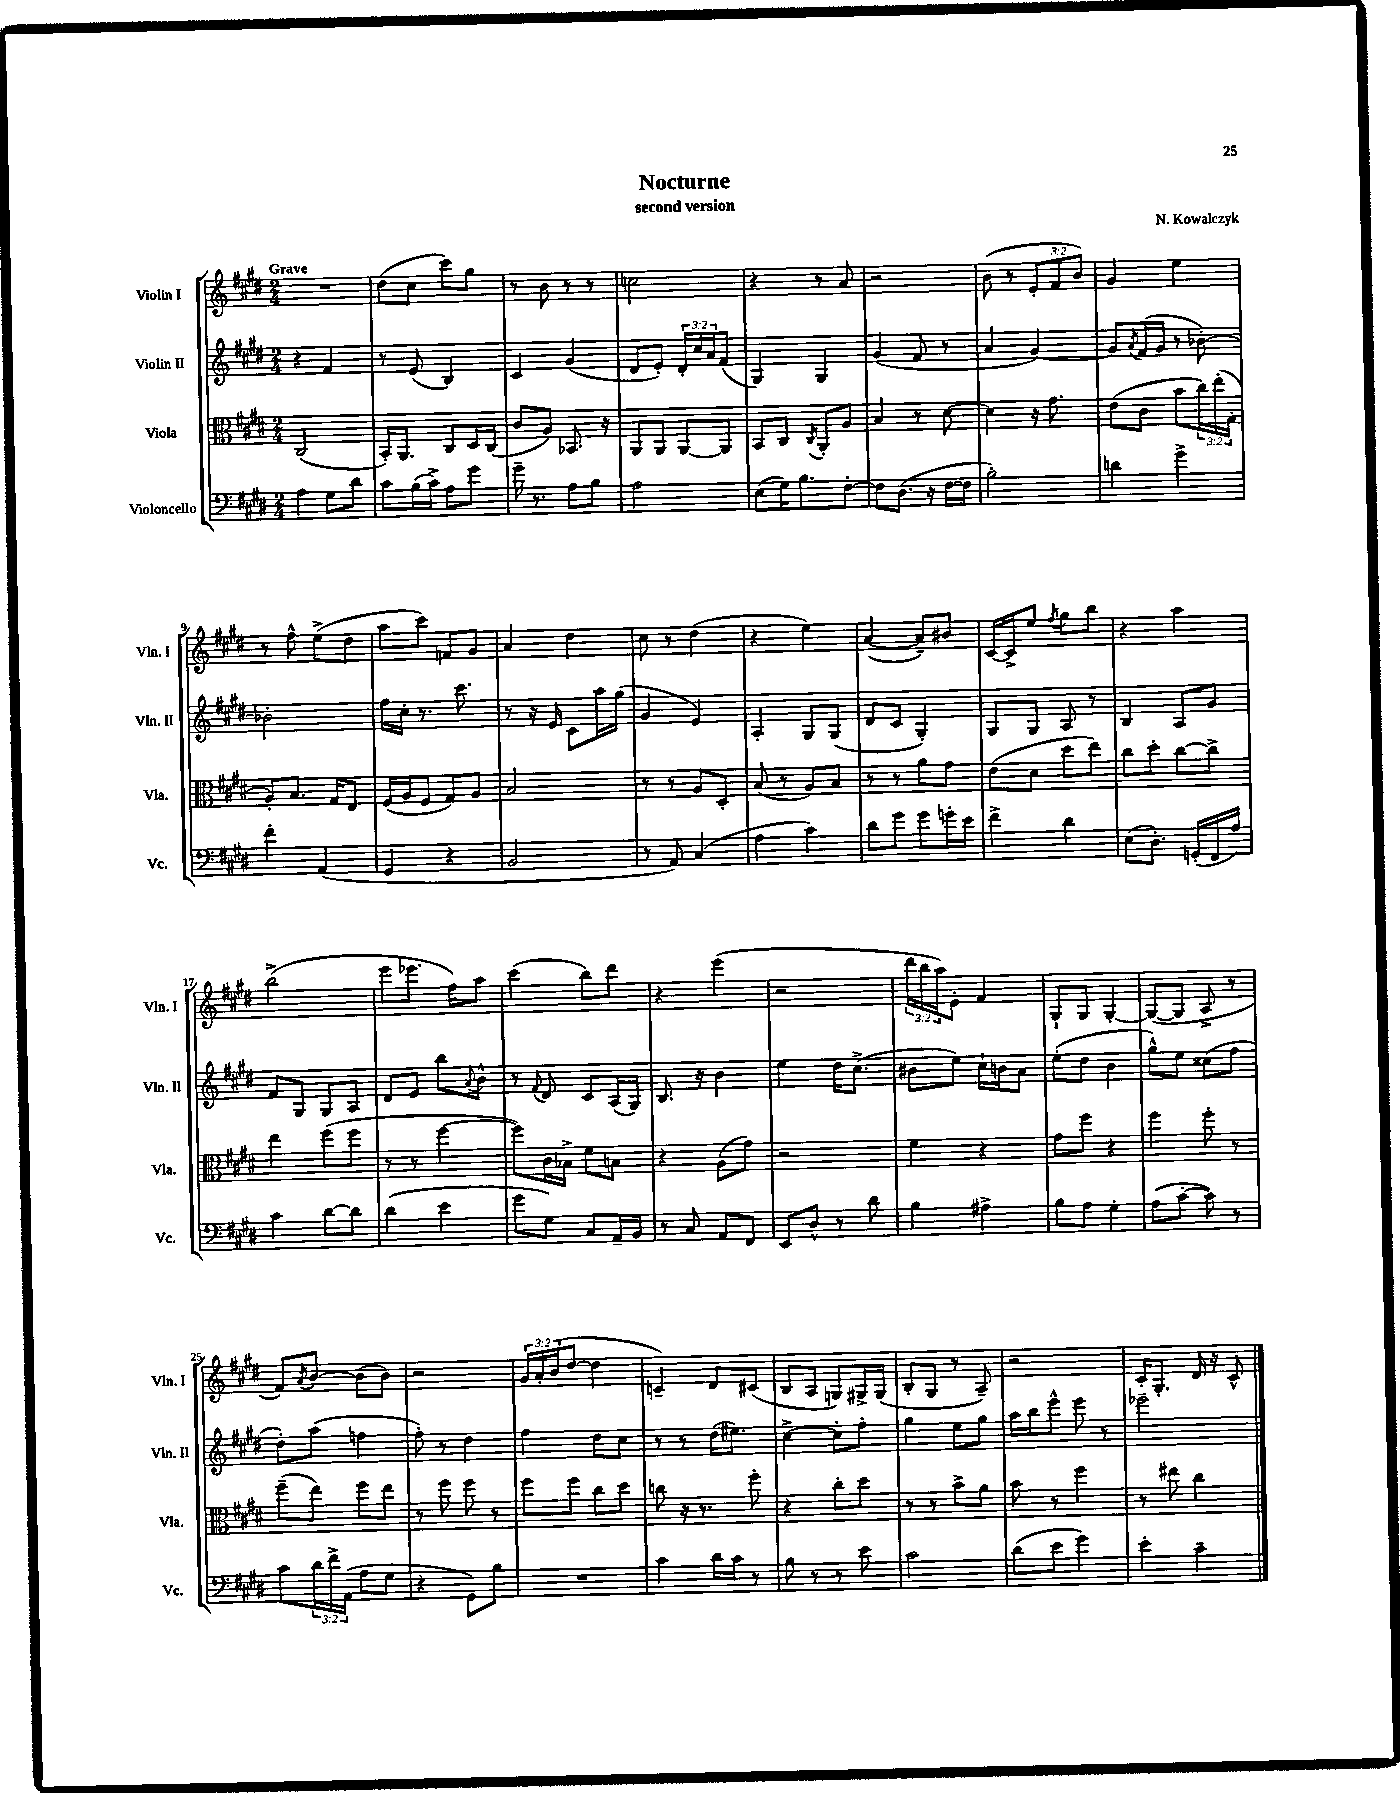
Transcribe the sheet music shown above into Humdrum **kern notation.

**kern	**kern	**kern	**kern
*part4	*part3	*part2	*part1
*staff4	*staff3	*staff2	*staff1
*I"Violoncello	*I"Viola	*I"Violin II	*I"Violin I
*I'Vc.	*I'Vla.	*I'Vln. II	*I'Vln. I
*clefF4	*clefC3	*clefG2	*clefG2
*k[f#c#g#d#]	*k[f#c#g#d#]	*k[f#c#g#d#]	*k[f#c#g#d#]
*M2/4	*M2/4	*M2/4	*M2/4
=1	=1	=1	=1
!	!	!	!LO:TX:a:B:t=Grave
4A\	(2C#/	4r	2r
8G#\L	.	4f#/	.
8d#\J	.	.	.
=2	=2	=2	=2
8c#\L	16BB'/KL)	8r	(8dd#\L
.	8.AA/J	.	.
(16B\L	.	(8e/	8cc#\J
16c#^\JJ)	.	.	.
8A\L	8C#/L	4B/)	8ccc#\L)
8g#\J	16D#/L	.	8gg#\J
.	(16C#/JJ	.	.
=3	=3	=3	=3
16g#~\	8c#/L	4c#/	8r
8.r	.	.	.
.	8A/J)	.	8b\
8A\L	8.BB-X/	(4g#/	8r
8B\J	.	.	8r
.	16r	.	.
=4	=4	=4	=4
2A\	8AA/L	8d#/L	2ccn\
.	8AA/J	8e'/J)	.
.	[8AA/L	24d#'/LL	.
.	.	24cc#/	.
.	.	24a/J	.
.	8AA/J]	(8f#/J	.
=5	=5	=5	=5
(8E\L	8BB/L	4G#/)	4r
16G#\K)	8C#/J	.	.
8.B\	.	.	.
.	8qC#/	.	.
.	8AA'/L	4G#/	8r
[8F#'\J	8A/J	.	8a/
=6	=6	=6	=6
8F#\L]	4B/	(4g#/	2r
(8.D#\J	.	.	.
.	8r	8f#/	.
16r	.	.	.
[16F#\LL	[8d#\	8r	.
16F#\JJ]	.	.	.
=7	=7	=7	=7
2B'\)	4d#\]	4a/	(8b\
.	.	.	8r
.	16r	[4g#/)	12e'/L
.	8.g#\	.	.
.	.	.	12f#/
.	.	.	12b/J)
=8	=8	=8	=8
4dn\	(8e\L	8g#/L]	4g#/
.	.	8qa/	.
.	8c#\J	(16f#/L	.
.	.	16g#/JJ	.
4g#^\	8b\L	8r	4ee\
.	24cc#\L)	[8b-X'\)	.
.	(24ee'\	.	.
.	24G#'\JJ	.	.
!!LO:LB:g=z
=9	=9	=9	=9
4f#'\	8A'/L)	2b-X'\]	8r
.	8.B/J	.	8ff#^^\
(4AA/	.	.	(8ee^\L
.	16G#/KL	.	.
.	8E/J	.	8dd#\J
=10	=10	=10	=10
4GG#/	(16F#/LL	16ff#\LL	8aa\L
.	16A/J	16cc#'\JJ	.
.	8F#/J	8.r	8ccc#\J)
4r	8G#/L)	.	8fn/L
.	.	8.ccc#\	.
.	8A/J	.	8g#/J
=11	=11	=11	=11
2BB/	2B/	8r	4a/
.	.	16r	.
.	.	16e/	.
.	.	8c#\L	4dd#\
.	.	16aa\L	.
.	.	(16gg#\JJ	.
=12	=12	=12	=12
8r	8r	4g#/	8cc#\
8AA/)	8r	.	8r
(4C#/	8A/L	4e/)	(4dd#\
.	8D#'/J	.	.
=13	=13	=13	=13
4A\	(8B/	4A'/	4r
.	8r	.	.
4c#\)	8A/L)	8G#/L	4ee\)
.	8B/J	(8G#/J	.
=14	=14	=14	=14
8d#\L	8r	8d#/L	([4a/
8g#\J	8r	8c#/J	.
8g#\L	8a\L	4G#'/)	8a~/L])
16gn'\L	8g#\J	.	8b#X/J
16e\JJ	.	.	.
=15	=15	=15	=15
4f#^\	(8e\L	8G#/L	[16c#/LL
.	.	.	16c#^/J]
.	8d#\J	8G#/J	8ee/J
.	.	.	8qff#/
4d#\	8dd#\L	8A/	8gg#\L
.	8ee\J)	8r	8bb\J
=16	=16	=16	=16
(8E\L	8cc#\L	4B/	4r
8.D#'\J)	8dd#'\J	.	.
.	[8cc#\L	8A/L	4aa\
(16GGn'/LL	.	.	.
16FF#/	8cc#^\J]	8g#/J	.
16A/JJ)	.	.	.
!!LO:LB:g=z
=17	=17	=17	=17
4c#\	4ee\	8f#/L	(2bb^\
.	.	8G#/J	.
[8d#\L	(8ff#\L	8G#/L	.
8d#\J]	8ff#\J	8A/J	.
=18	=18	=18	=18
(4d#\	8r	8d#/L	8eee\L
.	8r	8e/J	8.eee-X\J
4e\	[4ff#\	8bb\L	.
.	.	.	16ff#\KL)
.	.	8qqa/	.
.	.	8b^^\J	8aa\J
=19	=19	=19	=19
8g#\L	8ff#\L])	8r	(4ccc#\
.	.	8qqf#/	.
8G#\J)	16c#\L	8d#/	.
.	16B-X^\JJ	.	.
8C#/L	8f#\L	8c#/L	8bb\L)
16AA~/L	8Bn\J	(16A/L	8ddd#\J
16BB/JJ	.	16G#/JJ)	.
=20	=20	=20	=20
8r	4r	8.B/	4r
8C#/	.	.	.
.	.	16r	.
8AA/L	(8A\L	4b\	(4eee\
8FF#/J	8g#\J)	.	.
=21	=21	=21	=21
8EE/L	2r	4ee\	2r
8D#^^/J	.	.	.
8r	.	16dd#\KL	.
.	.	(8.cc#^\J	.
8d#\	.	.	.
=22	=22	=22	=22
4B\	4f#\	8b#X\L	24ddd#\LL
.	.	.	24bb\
.	.	.	24aa\J)
.	.	8ee\J)	8e'\J
4A#X^\	4r	16cc#`\LL	4f#/
.	.	16bn\J	.
.	.	8a\J	.
=23	=23	=23	=23
8B\L	8g#\L	(8ee'\L	8G#`/L
8A\J	8ff#\J	8dd#\J	8G#/J
4G#'\	4r	4b\	[4G#'/
=24	=24	=24	=24
(8A\L	4ff#\	8gg#^^\L)	(8G#/L_
[8c#'\J	.	8ee\J	8G#/J]
8c#\])	8ff#'\	(8cc##X\L	8A^/
8r	8r	8ff#\J	8r
!!LO:LB:g=z
=25	=25	=25	=25
8c#\L	(8ff#~\L	8dd#'\L)	8f#/L)
.	.	.	8qa/
24d#\L	8ee\J)	(8aa\J	[8b/J
24f#^\	.	.	.
(24AA\JJ	.	.	.
8A\L	8ff#\L	4ffn\	(8b\L]
8G#\J	8ee\J	.	8b\J)
=26	=26	=26	=26
4r	8r	8ff#'\)	2r
.	8ff#\	8r	.
8GG#\L)	8ff#\	4dd#\	.
8B\J	8r	.	.
=27	=27	=27	=27
2r	8ff#\L	4ff#\	24g#/LL
.	.	.	24a'/
.	.	.	(24b/J
.	8ff#\J	.	[8dd#/J
.	8cc#\L	8dd#\L	4dd#\]
.	8dd#\J	8cc#\J	.
=28	=28	=28	=28
4c#\	8ccn\	8r	4cn~/)
.	16r	8r	.
.	8.r	.	.
16d#\LL	.	(16dd#\KL	8d#/L
16c#\JJ	.	8.ee#X\J)	.
8r	8ff#'\	.	(8c#X/J
=29	=29	=29	=29
8B\	4r	[4cc#^\	8B/L
8r	.	.	8A/J
8r	8cc#'\L	8cc#'\L]	8Gn/L)
8e\	8dd#\J	8ff#'\J	16G#X^/L
.	.	.	(16G#/JJ
=30	=30	=30	=30
2c#\	8r	4gg#\	8B'/L
.	8r	.	8G#/J
.	8b^\L	8ee\L	8r
.	8a\J	8gg#\J	8A~/)
=31	=31	=31	=31
(8d#\L	8b\	16aa\LL	2r
.	.	16bb\J	.
8e\J	8r	8eee^^\J	.
4g#\)	4ff#\	8eee\	.
.	.	8r	.
=32	=32	=32	=32
4e'\	8r	2eee-X~\	16c#'/KL
.	.	.	8.G#'/J
.	8ee#X\	.	.
4c#~\	4cc#\	.	16d#/
.	.	.	16r
.	.	.	8c#^^/
==	==	==	==
*-	*-	*-	*-
